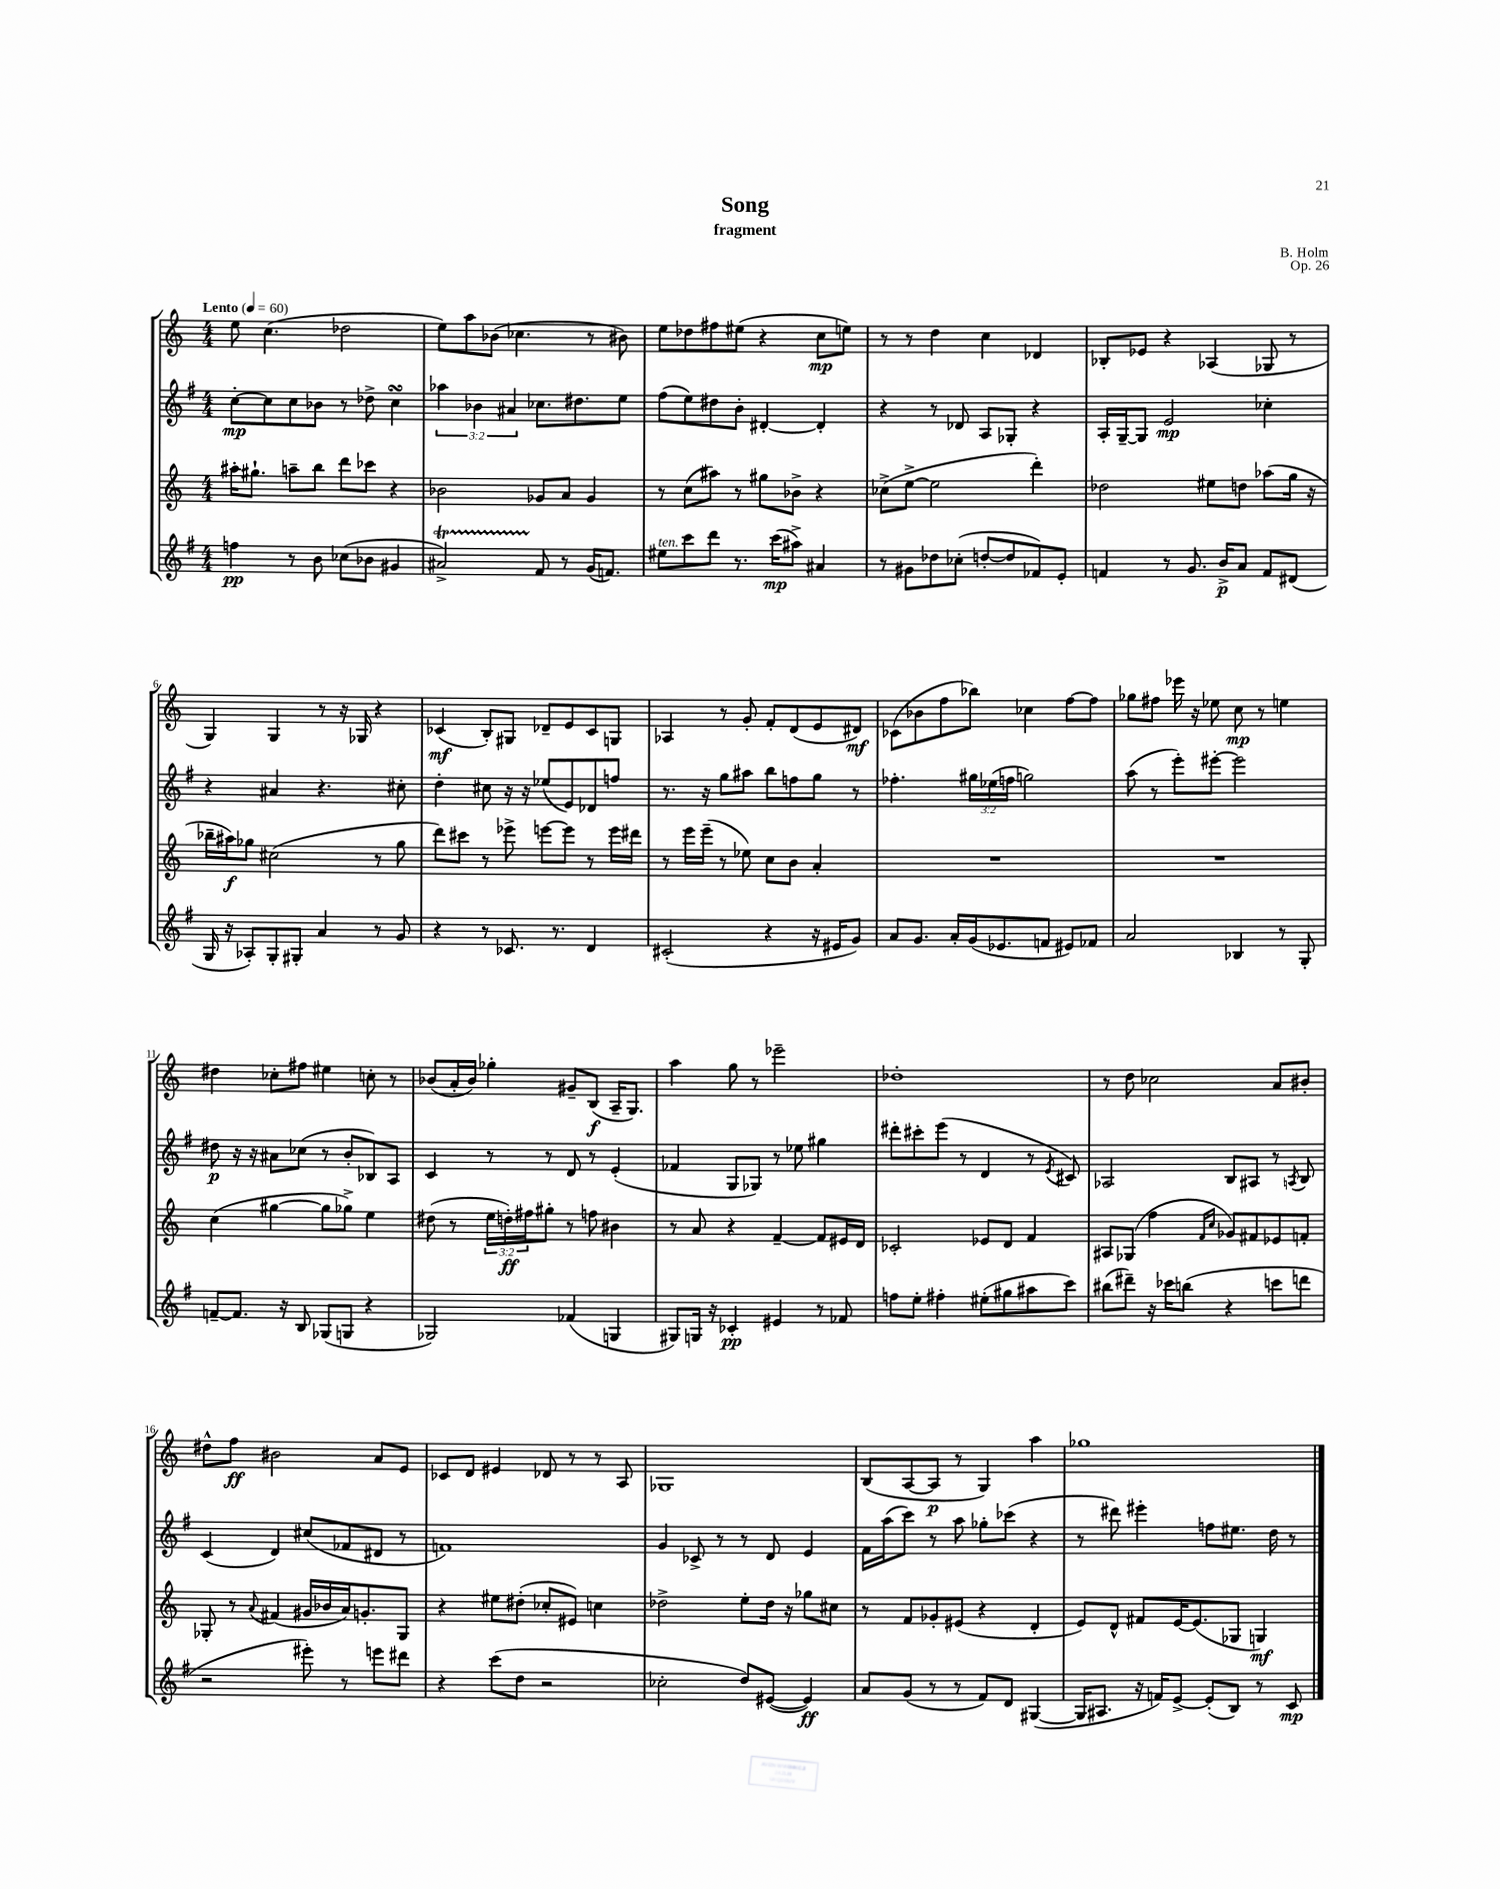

**kern	**dynam	**kern	**dynam	**kern	**dynam	**kern	**dynam
*part4	*part4	*part3	*part3	*part2	*part2	*part1	*part1
*staff4	*staff4	*staff3	*staff3	*staff2	*staff2	*staff1	*staff1
*clefG2	*	*clefG2	*	*clefG2	*	*clefG2	*
*k[f#]	*	*k[]	*	*k[f#]	*	*k[]	*
*M4/4	*	*M4/4	*	*M4/4	*	*M4/4	*
*MM60	*	*MM60	*	*MM60	*	*MM60	*
=1	=1	=1	=1	=1	=1	=1	=1
!	!	!	!	!	!	!LO:TX:a:B:t=Lento	!
4ffn\	pp	16aa#X'\KL	.	[8cc'\L	mp	8ee\	.
.	.	8.gg#X`\J	.	.	.	.	.
.	.	.	.	8cc\]	.	(4.cc\	.
8r	.	8aan~\L	.	8cc\	.	.	.
8b\	.	8bb\J	.	8b-X\J	.	.	.
(8cc-X\L	.	8ddd\L	.	8r	.	2dd-X\	.
8b-X\J	.	8ccc-X\J	.	8dd-X^\	.	.	.
4g#X/	.	4r	.	4ccsSSs\	.	.	.
=2	=2	=2	=2	=2	=2	=2	=2
2a#Xt^/)	.	2b-X\	.	6aa-X\	.	8ee\L)	.
.	.	.	.	.	.	8aa\	.
.	.	.	.	6b-X\	.	.	.
.	.	.	.	.	.	(8b-X\J	.
.	.	.	.	6a#X/	.	.	.
.	.	.	.	.	.	4.cc-X\	.
8f#/	.	8g-X/L	.	8.cc-X\L	.	.	.
8r	.	8a/J	.	.	.	.	.
.	.	.	.	8.dd#X\	.	.	.
(16g/KL	.	4g-/	.	.	.	8r	.
8.fn/J)	.	.	.	.	.	.	.
.	.	.	.	8ee\J	.	8b#X\)	.
=3	=3	=3	=3	=3	=3	=3	=3
!LO:TX:a:i:t=ten.	!	!	!	!	!	!	!
8ee#X\L	.	8r	.	(8ff#\L	.	8ee\L	.
8ccc\	.	(8cc\L	.	8ee\)	.	8dd-X\	.
8ddd\J	.	8aa#X\J)	.	8dd#X\	.	8ff#X\	.
8.r	.	8r	.	8b'\J	.	(8ee#X\J	.
.	.	8gg#X\L	.	[4d#X'/	.	4r	.
(16ccc\KL	mp	.	.	.	.	.	.
8aa#X^\J)	.	8b-X^\J	.	.	.	.	.
4a#X/	.	4r	.	4d#'/]	.	8cc\L	mp
.	.	.	.	.	.	8een\J)	.
=4	=4	=4	=4	=4	=4	=4	=4
8r	.	(8cc-X^\L	.	4r	.	8r	.
8g#X\L	.	[8ee^\J	.	.	.	8r	.
8dd-X\	.	2ee\]	.	8r	.	4dd\	.
(8cc-X'\J	.	.	.	8d-X/	.	.	.
[8ddn'/L	.	.	.	8A/L	.	4cc\	.
8dd/]	.	.	.	8G-X'/J	.	.	.
8f-X/)	.	4ddd'\)	.	4r	.	4d-X/	.
8e'/J	.	.	.	.	.	.	.
=5	=5	=5	=5	=5	=5	=5	=5
4fn/	.	2dd-X\	.	16A'/LL	.	8B-X'/L	.
.	.	.	.	[16G~/J	.	.	.
.	.	.	.	8G/J]	.	8e-X/J	.
8r	.	.	.	2e/	mp	4r	.
8.g/	.	.	.	.	.	.	.
.	.	8ee#X\L	.	.	.	(4A-X/	.
16b^/KL	p	.	.	.	.	.	.
8a/J	.	8ddn\J	.	.	.	.	.
8f/L	.	(8aa-X\L	.	4cc-X'\	.	8G-X/	.
(8d#X/J	.	16gg\Jk	.	.	.	8r	.
.	.	16r	.	.	.	.	.
!!LO:LB:g=z
=6	=6	=6	=6	=6	=6	=6	=6
16G/	.	16bb-X~\LL	.	4r	.	4G/)	.
16r	.	16aa#X\J)	f	.	.	.	.
8A-X'/L)	.	8gg-X\J	.	.	.	.	.
8G'/	.	(2cc#X\	.	4a#X/	.	4G/	.
8G#X'/J	.	.	.	.	.	.	.
4a/	.	.	.	4.r	.	8r	.
.	.	.	.	.	.	16r	.
.	.	.	.	.	.	16G-X/	.
8r	.	8r	.	.	.	4r	.
8g/	.	8gg-\	.	8cc#X'\	.	.	.
=7	=7	=7	=7	=7	=7	=7	=7
4r	.	8ddd\L)	.	4dd'\	.	(4c-X/	mf
.	.	8ccc#X\J	.	.	.	.	.
8r	.	8r	.	8cc#X\	.	8B'/L)	.
8.c-X/	.	8eee-X^\	.	16r	.	8G#X/J	.
.	.	.	.	16r	.	.	.
.	.	[8eeen\L	.	(8ee-X/L	.	8d-X~/L	.
8.r	.	.	.	.	.	.	.
.	.	8eee\J]	.	8e/)	.	8e/	.
4d/	.	8r	.	8d-X/	.	8c-/	.
.	.	16eee\LL	.	8ffn/J	.	8Gn/J	.
.	.	16ddd#X\JJ	.	.	.	.	.
=8	=8	=8	=8	=8	=8	=8	=8
(2c#X'/	.	8r	.	8.r	.	4A-X/	.
.	.	16eee\LL	.	.	.	.	.
.	.	(16eee~\JJ	.	16r	.	.	.
.	.	8r	.	8gg\L	.	8r	.
.	.	8ee-X\)	.	8aa#X\J	.	8g'/	.
4r	.	8cc\L	.	8bb\L	.	8f'/L	.
.	.	8b\J	.	8ffn\	.	(8d/	.
16r	.	4a'/	.	8gg\J	.	8e/	.
16e#X/KL	.	.	.	.	.	.	.
8g/J)	.	.	.	8r	.	8d#X/J)	mf
=9	=9	=9	=9	=9	=9	=9	=9
8a/L	.	1r	.	4.ff-X'\	.	(8c-X\L	.
8.g/J	.	.	.	.	.	8b-X\	.
.	.	.	.	.	.	8ff\	.
16a'/LL	.	.	.	.	.	.	.
(16g/J	.	.	.	24gg#X\LL	.	8bb-X\J)	.
.	.	.	.	(24ee-X\	.	.	.
8.e-X/	.	.	.	.	.	.	.
.	.	.	.	24ffn\JJ	.	.	.
.	.	.	.	2ggn\)	.	4cc-X\	.
8fn/J	.	.	.	.	.	.	.
8e#X/L)	.	.	.	.	.	[8ff\L	.
8f-X/J	.	.	.	.	.	8ff\J]	.
=10	=10	=10	=10	=10	=10	=10	=10
2a/	.	1r	.	(8aa\	.	8gg-X\L	.
.	.	.	.	8r	.	8ff#X\J	.
.	.	.	.	8eee'\L)	.	16eee-X\	.
.	.	.	.	.	.	16r	.
.	.	.	.	[8eee#X'\J	.	8ee-X\	.
4B-X/	.	.	.	2eee#\]	.	8cc\	mp
.	.	.	.	.	.	8r	.
8r	.	.	.	.	.	4een\	.
8G'/	.	.	.	.	.	.	.
!!LO:LB:g=z
=11	=11	=11	=11	=11	=11	=11	=11
[8fn~/L	.	(4cc\	.	8dd#X\	p	4dd#X\	.
8.f/J]	.	.	.	16r	.	.	.
.	.	.	.	16r	.	.	.
.	.	[4gg#X\	.	8a#X\L	.	8cc-X'\L	.
16r	.	.	.	.	.	.	.
8B/	.	.	.	(8cc-X\J	.	8ff#X\J	.
(8G-X/L	.	8gg#\L]	.	8r	.	4ee#X\	.
8Gn/J	.	8gg-X^\J)	.	8b'/L	.	.	.
4r	.	4ee\	.	8B-X/)	.	8ccn'\	.
.	.	.	.	8A/J	.	8r	.
=12	=12	=12	=12	=12	=12	=12	=12
2G-X/)	.	(8dd#X\	.	4c/	.	(8b-X/L	.
.	.	8r	.	.	.	16a'/L	.
.	.	.	.	.	.	16b-/JJ)	.
.	.	24ee\LL	.	8r	.	4gg-X'\	.
.	.	24ddn'\)	ff	.	.	.	.
.	.	24ff#X\J	.	.	.	.	.
.	.	8gg#X'\J	.	8r	.	.	.
(4f-X/	.	8r	.	8d/	.	8g#X~/L	.
.	.	8ffn\	.	8r	.	(8B/J	f
4Gn/	.	4b#X\	.	(4e'/	.	16A~/KL	.
.	.	.	.	.	.	8.G/J)	.
=13	=13	=13	=13	=13	=13	=13	=13
8G#X/L)	.	8r	.	4f-X/	.	4aa\	.
16Gn/Jk	.	8a/	.	.	.	.	.
16r	.	.	.	.	.	.	.
4c-X'/	pp	4r	.	8G/L	.	8gg\	.
.	.	.	.	8G-X/J)	.	8r	.
4e#X/	.	[4f~/	.	8r	.	2eee-X~\	.
.	.	.	.	8ee-X\	.	.	.
8r	.	8f/L]	.	4gg#X\	.	.	.
8f-X/	.	16e#X/L	.	.	.	.	.
.	.	16d/JJ	.	.	.	.	.
=14	=14	=14	=14	=14	=14	=14	=14
8ffn\L	.	2c-X'/	.	8ddd#X'\L	.	1dd-X'	.
8ee'\J	.	.	.	8ccc#X'\	.	.	.
4ff#X'\	.	.	.	(8eee\J	.	.	.
.	.	.	.	8r	.	.	.
(8ee#X'\L	.	8e-X/L	.	4d/	.	.	.
8gg#X\	.	8d/J	.	.	.	.	.
8aa#X\	.	4f/	.	8r	.	.	.
.	.	.	.	8qe/	.	.	.
8ccc\J)	.	.	.	8c#X/)	.	.	.
=15	=15	=15	=15	=15	=15	=15	=15
(8bb#X\L	.	8A#X/L	.	2A-X/	.	8r	.
8ddd#X~\J)	.	(8G-X/J	.	.	.	8dd\	.
16r	.	4ff\	.	.	.	2cc-X\	.
16ccc-X\KL	.	.	.	.	.	.	.
(8bbn\J	.	.	.	.	.	.	.
.	.	16qqf/LL	.	.	.	.	.
.	.	16qqcc/JJ	.	.	.	.	.
4r	.	8g-X/L)	.	8B/L	.	.	.
.	.	8f#X/	.	8A#X/J	.	.	.
8cccn\L	.	8e-X/	.	8r	.	8a/L	.
.	.	.	.	8qAn/	.	.	.
8dddn\J	.	8fn'/J	.	8B/	.	8b#X'/J	.
!!LO:LB:g=z
=16	=16	=16	=16	=16	=16	=16	=16
2r	.	8G-X'/	.	(4c/	.	8dd#X^^\L	.
.	.	8r	.	.	.	8ff\J	ff
.	.	8qqa/	.	.	.	.	.
.	.	(4f#X/	.	4d/)	.	2b#X\	.
8eee#X'\)	.	16g#X/LL	.	(8cc#X/L	.	.	.
.	.	16b-X/	.	.	.	.	.
8r	.	16a/J)	.	8f-X/	.	.	.
.	.	8.gn'/	.	.	.	.	.
8eeen\L	.	.	.	8d#X/J	.	8a/L	.
8ddd#X\J	.	8G-/J	.	8r	.	8e/J	.
=17	=17	=17	=17	=17	=17	=17	=17
4r	.	4r	.	1fn)	.	8c-X/L	.
.	.	.	.	.	.	8d/J	.
(8ccc\L	.	8ee#X\L	.	.	.	4e#X/	.
8dd\J	.	(8dd#X'\J	.	.	.	.	.
2r	.	8cc-X'/L	.	.	.	8d-X/	.
.	.	8e#X/J)	.	.	.	8r	.
.	.	4ccn\	.	.	.	8r	.
.	.	.	.	.	.	8A/	.
=18	=18	=18	=18	=18	=18	=18	=18
2cc-X'\	.	2dd-X^\	.	4g/	.	1G-X	.
.	.	.	.	8c-X^/	.	.	.
.	.	.	.	8r	.	.	.
8dd/L)	.	8ee'\L	.	8r	.	.	.
([8e#X/J	.	16dd-\Jk	.	8d/	.	.	.
.	.	16r	.	.	.	.	.
4e#/])	ff	8gg-X\L	.	4e/	.	.	.
.	.	8cc#X\J	.	.	.	.	.
=19	=19	=19	=19	=19	=19	=19	=19
8a/L	.	8r	.	16f#\LL	.	(8B/L	.
.	.	.	.	(16aa\J	.	.	.
(8g/J	.	8f/L	.	8ccc\J)	.	[8A/	.
8r	.	8g-X'/	.	8r	.	8A/J]	p
8r	.	(8e#X/J	.	8aa\	.	8r	.
8f#/L)	.	4r	.	8gg-X'\L	.	4G/)	.
8d/J	.	.	.	(8ccc-X\J	.	.	.
([4G#X/	.	4d'/	.	4r	.	4aa\	.
=20	=20	=20	=20	=20	=20	=20	=20
16G#/KL]	.	8e/L)	.	8r	.	1gg-X	.
8.A#X/J	.	.	.	.	.	.	.
.	.	8d^^/J	.	8ddd#X\)	.	.	.
16r	.	8f#X/L	.	4eee#X'\	.	.	.
16fn/KL)	.	.	.	.	.	.	.
[8e^/J	.	[16e/K	.	.	.	.	.
.	.	(8.e/]	.	.	.	.	.
(8e'/L]	.	.	.	8ffn\L	.	.	.
8B/J)	.	8G-X/J	.	8.ee#X\J	.	.	.
8r	.	4Gn/)	mf	.	.	.	.
.	.	.	.	16dd\	.	.	.
8c/	mp	.	.	8r	.	.	.
==	==	==	==	==	==	==	==
*-	*-	*-	*-	*-	*-	*-	*-
